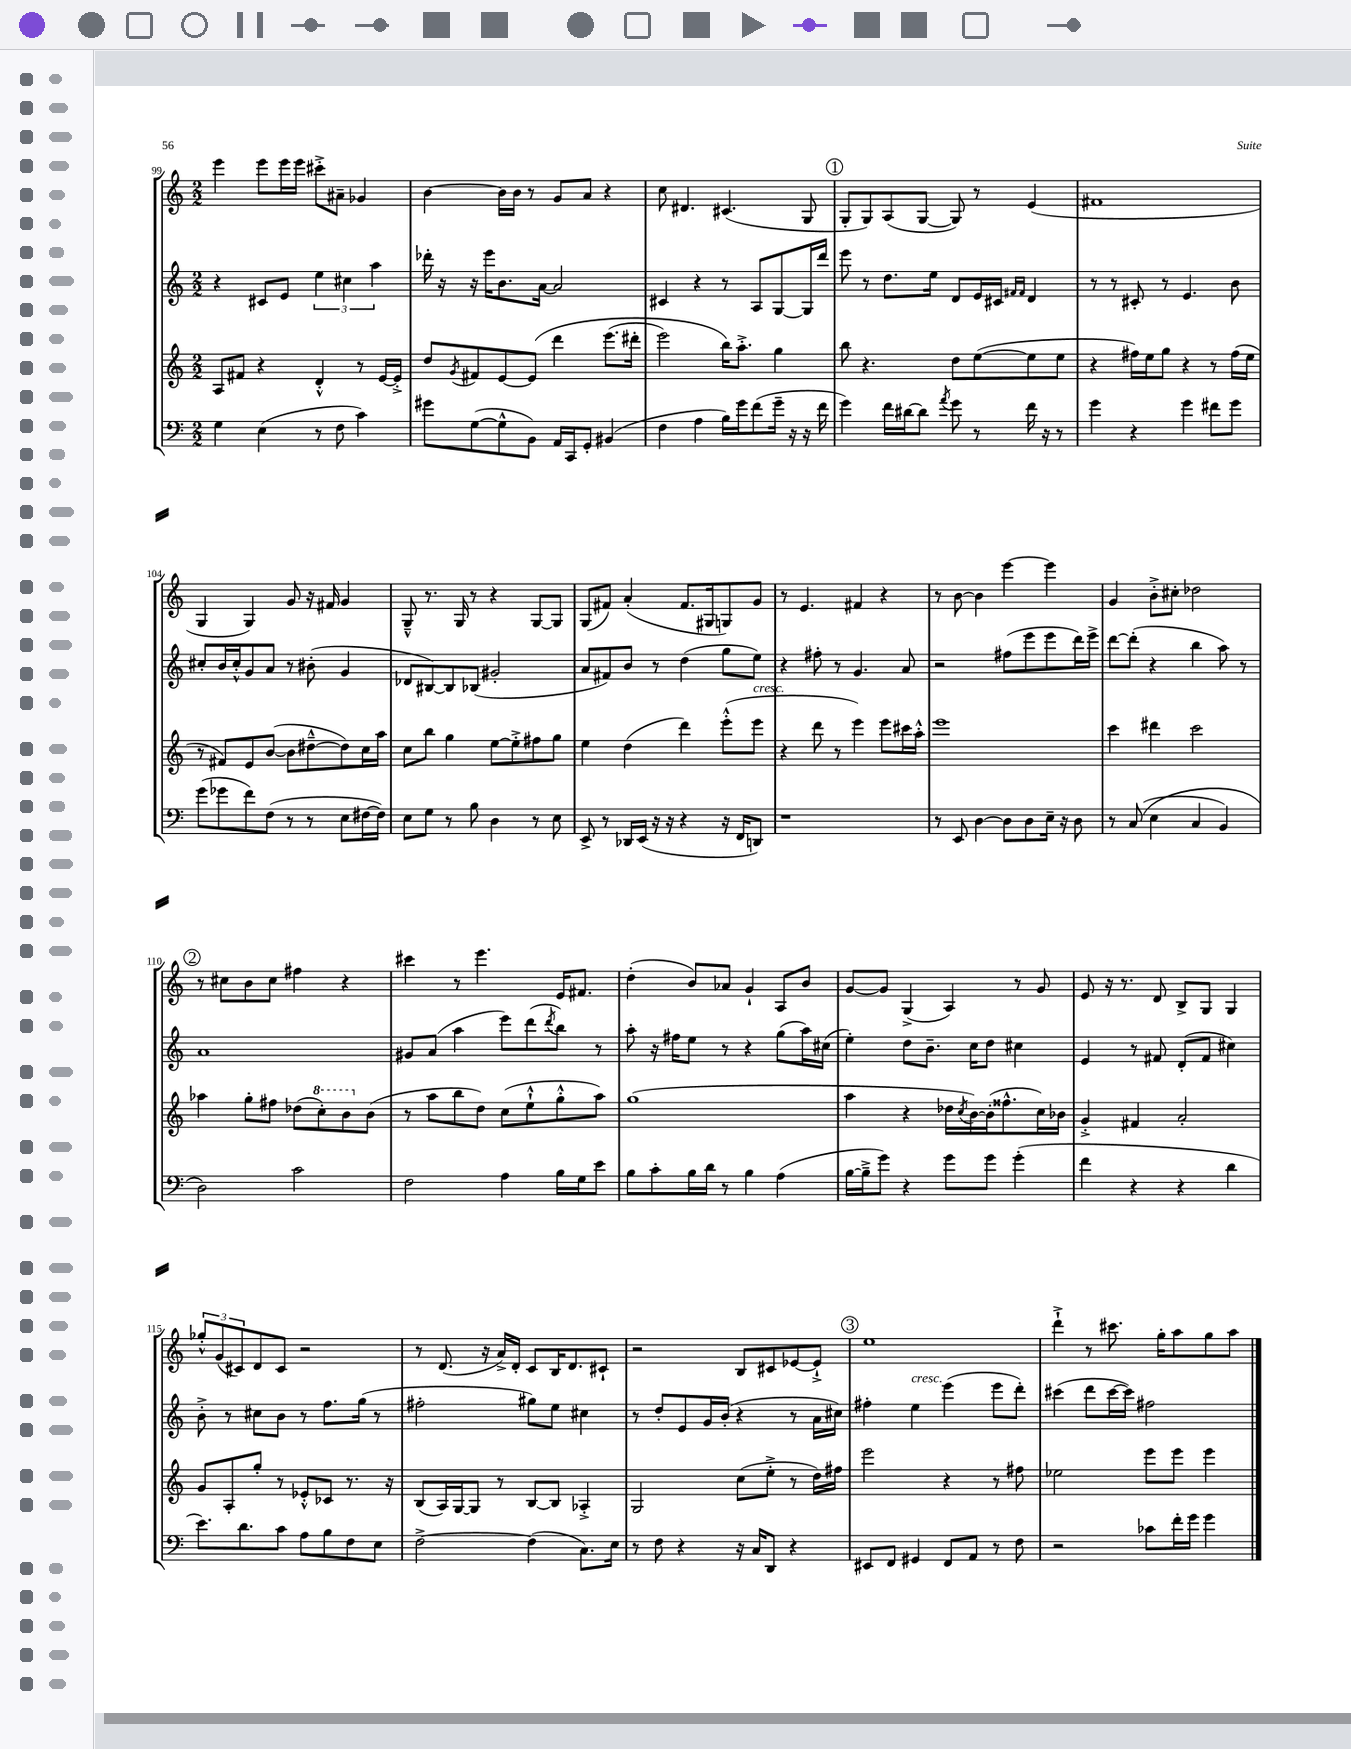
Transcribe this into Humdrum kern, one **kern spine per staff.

**kern	**kern	**kern	**kern
*staff4	*staff3	*staff2	*staff1
*clefF4	*clefG2	*clefG2	*clefG2
*k[]	*k[]	*k[]	*k[]
*M2/2	*M2/2	*M2/2	*M2/2
4G	8A	4r	4eee
.	8f#	.	.
(4E	4r	8c#	8eee
.	.	8e	16eee
.	.	.	16eee
8r	4d'^^	6ee	8ccc#'^
8F	.	.	8a#~
.	.	6cc#	.
4c)	8r	.	4g-
.	.	6aa	.
.	[16e	.	.
.	16e'^]	.	.
=	=	=	=
8g#	8dd	16ddd-'	[4b
.	.	16r	.
.	8qg	.	.
([8G	8f#	16r	.
.	.	16eee	.
8G^^]	[8e	8.b	16b]
.	.	.	16b
8BB)	&(8e]	.	8r
.	.	[16a	.
16AA	4ddd	2a]	8g
16CC	.	.	.
8GG'	.	.	8a
(4BB#	(8.eee	.	4r
.	16ddd#'	.	.
=	=	=	=
4F	2eee)	4c#	8cc
.	.	.	4.d#
4A	.	4r	.
16B)	16bb&)	8r	(4.c#
16g	8.aa'^	.	.
(8f	.	8A	.
16g~	4gg	[8G	.
16r	.	.	.
16r	.	16G]	8G
16f	.	16ddd	.
=	=	=	=
4g)	8bb	8eee	8G'
.	4.r	8r	8G)
16f	.	8.dd	(8A
[16d#	.	.	.
8d#]	.	.	[8G
.	.	16ee	.
8qa	.	.	.
8g	8dd	8d	8G])
8r	([8ee	16e	8r
.	.	16c#	.
.	.	16qqf#	.
.	.	16qqf#	.
16f	8ee]	4d	(4e
16r	.	.	.
8r	8ee	.	.
=	=	=	=
4g	4r	8r	1f#
.	.	8r	.
4r	16ff#)	8c#'	.
.	16ee	.	.
.	8gg	8r	.
4g	4r	4.e	.
8f#	8r	.	.
8g	(16ff#	8b	.
.	16ee	.	.
=	=	=	=
(8g	8r	8cc#'	4G
8g-	8f#)	16b	.
.	.	16cc#'^^	.
8f)	8e	8g	4G)
(8F	([8b	8a	.
8r	8b]	8r	8g
8r	[8dd#~^^	(8b#'	16r
.	.	.	16f#
8E	8dd#])	4g	4g
[16F#	16cc	.	.
16F#])	16aa	.	.
=	=	=	=
8E	8cc	8d-	8G~^^
8G	8bb	[8B#)	8.r
8r	4gg	8B#]	.
.	.	.	16G
8B	.	(8B-	8r
4D	[8ee	2g#'	4r
.	8ee'^]	.	.
8r	8ff#	.	[8G
8E	8gg	.	8G]
=	=	=	=
8EE^	4ee	8a	(8G
8r	.	8f#)	8f#)
16DD-	(4dd	8b	(4a'
(16EE	.	.	.
16r	.	8r	.
16r	.	.	.
4r	4ddd)	(4dd	8.f#
.	.	.	16G#
16r	(8eee'^^	8gg	8G)
16FF	.	.	.
8DD)	8eee	8ee)	8g
=	=	=	=
1r	4r	4r	8r
.	.	.	4.e
.	8ddd	8ff#'	.
.	8r	8r	.
.	4eee)	4.g	4f#
.	8eee	.	4r
.	16ccc#	8a	.
.	16aa'^^	.	.
=	=	=	=
8r	1eee	2r	8r
8EE	.	.	[8b
[4D	.	.	4b]
8D]	.	(8ff#	[4eee
8D	.	8eee	.
16E~	.	8eee	4eee]
16r	.	.	.
8D	.	16ddd)	.
.	.	16eee^	.
=	=	=	=
8r	4ccc	[8ddd	4g
&((8C	.	(8ddd']	.
4E	4ddd#	4r	8b'^
.	.	.	8cc#'
4C	2ccc	4bb	2dd-
4BB)	.	8aa)	.
.	.	8r	.
=	=	=	=
2D&)	4aa-	1a	8r
.	.	.	8cc#
.	8gg'	.	8b
.	8ff#	.	8cc#
2c	(8dd-	.	4ff#
.	8ccc')	.	.
.	8bb	.	4r
.	(8b	.	.
=	=	=	=
2F	8r	8g#	4ccc#
.	8aa	(8a	.
.	8bb	4aa	8r
.	8dd)	.	4.eee
4A	(8cc	8eee)	.
.	8ee`^^	(8ddd	.
.	.	8qddd	.
16B	8gg'^^	8bb)	16e
16G	.	.	8.f#
8e	8aa)	8r	.
=	=	=	=
8B	(1gg	8aa'	(4dd'
8c'	.	16r	.
.	.	16ff#	.
16B	.	8ee	8b)
16d	.	.	.
8r	.	8r	8a-
4B	.	4r	4g`
(4A	.	(8gg	8A
.	.	16aa)	8b
.	.	(16cc#	.
=	=	=	=
[16B	4aa	4ee')	[8g
16B~^]	.	.	.
8g)	.	.	8g]
4r	4r	8dd	(4G^
.	.	8.b~	.
8g	16dd-	.	4A)
.	8qcc	.	.
.	[16b)	16cc	.
8g	(16b']	8dd	.
.	8.ff##^^	.	.
(4g'	.	4cc#	8r
.	16cc)	.	8g
.	16b-	.	.
=	=	=	=
4f	4g'^	4e	8e
.	.	.	16r
.	.	.	8.r
4r	4f#	8r	.
.	.	8f#	8d
4r	2a'	(8d'	8B^
.	.	8f#	8G
4d	.	4cc#)	4G
=	=	=	=
8.e)	8g	8b'^	12gg-'^^
.	.	.	(12g
.	8A'	8r	.
.	.	.	12c#)
8.d	.	.	.
.	8gg'	8cc#	8d
8c	8r	8b	8c#
8A	8e-'^^	8r	2r
8B	8c-	8.ff	.
8F	8.r	.	.
.	.	(16gg	.
8E	.	8r	.
.	16r	.	.
=	=	=	=
[2F^	(8B	2ff#'	8r
.	16A)	.	(8.d
.	[16G	.	.
.	8G]	.	.
.	.	.	16r
.	8r	.	16a^)
.	.	.	16d'
(4F]	[8B	8gg#)	8c
.	8B]	8ee	16B
.	.	.	8.d
8.C)	4A-'^	4cc#	.
.	.	.	8c#`
16E	.	.	.
=	=	=	=
8r	2G	8r	2r
8F	.	8dd'	.
4r	.	8e	.
.	.	16g	.
.	.	(16b'	.
16r	(8cc	4r	8B
16C	.	.	.
8DD	8ee'^	.	8c#
4r	8r	8r	[8e-
.	16dd)	16a	8e-`^]
.	16ff#	16cc#)	.
=	=	=	=
8EE#	2eee	4ff#'	1ee
8FF	.	.	.
4GG#	.	4ee	.
8FF	4r	(4eee	.
8AA	.	.	.
8r	8r	8eee	.
8F	8ff#	8ddd')	.
=	=	=	=
2r	2ee-	(4ccc#	4ddd`^
.	.	8ddd	8r
.	.	[16ccc#	8.ccc#
.	.	16ccc#])	.
8c-	8eee	2ff#	.
.	.	.	16gg'
16f'	8eee	.	8aa
16g	.	.	.
4g	4eee	.	8gg
.	.	.	8aa
==	==	==	==
*-	*-	*-	*-
